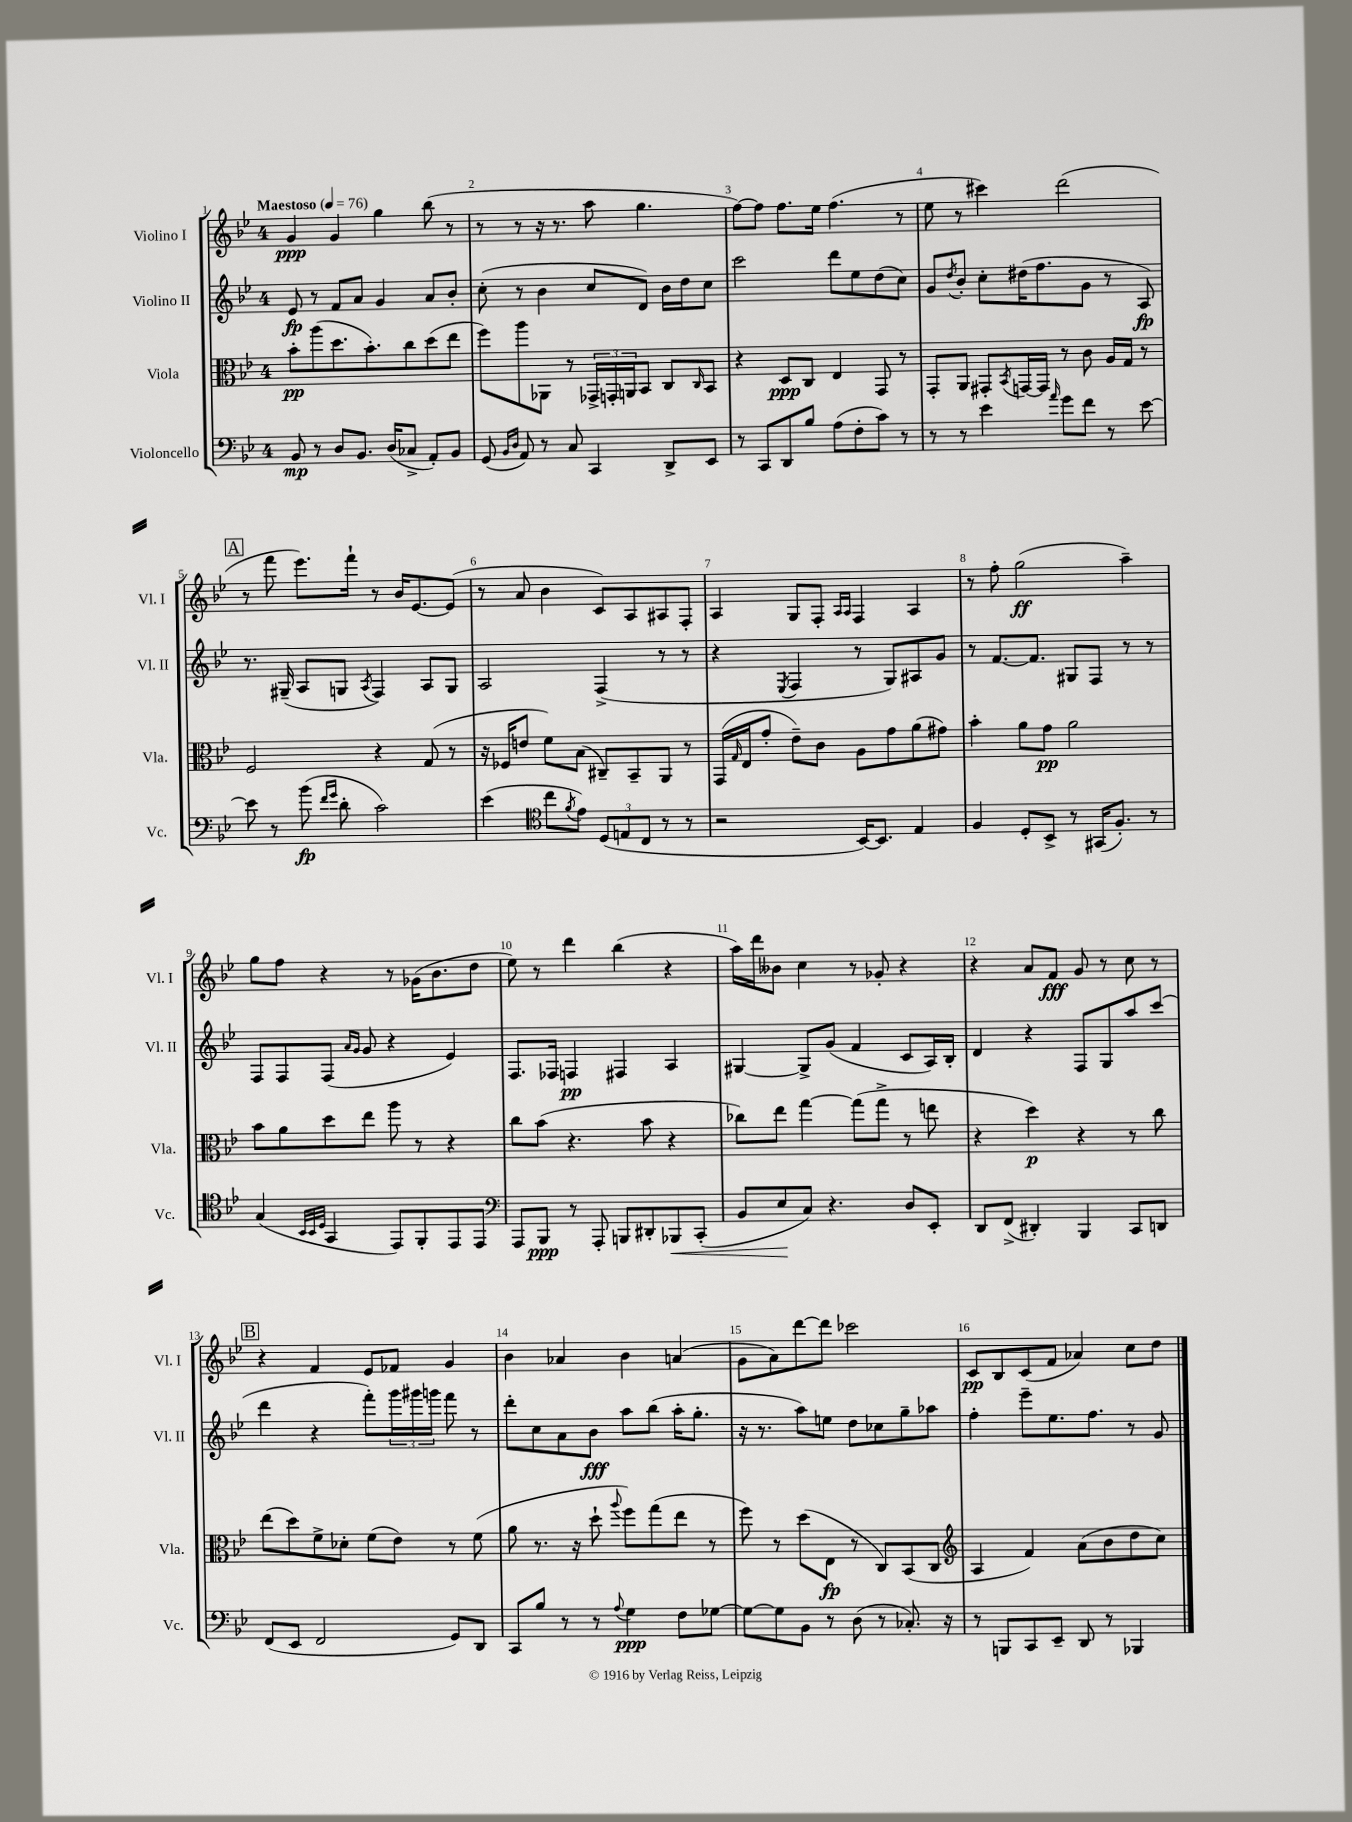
<<
\new StaffGroup <<
\new Staff = "s0" \with { instrumentName = "Violino I" shortInstrumentName = "Vl. I" } {
    \clef treble \key bes \major \once \override Staff.TimeSignature.style = #'single-digit \time 4/4 \tempo "Maestoso" 4 = 76
    g'4\ppp g'4 g''4 bes''8( r8 |
    r8 r8 r16 r8. a''8 g''4. |
    f''8~) f''8 f''8. ees''16 f''4.( r8 |
    ees''8 r8 cis'''4) d'''2( |
    \mark \markup { \box "A" } r8 f'''8 ees'''8.) f'''16-! r8 bes'16 ees'8.~ ees'8( |
    r8 a'8 bes'4 c'8) a8 ais8 f8-. |
    a4 g8 f8-. \grace { a16 a16 } f4 a4 |
    r8 f''8-. g''2\ff( a''4--) |
    g''8 f''8 r4 r8 ges'16( bes'8. d''8 |
    ees''8) r8 d'''4 bes''4( r4 |
    a''16) d'''16 beses'8 c''4 r8 ges'8-. r4 |
    r4 a'8 f'8\fff g'8 r8 c''8 r8 |
    \mark \markup { \box "B" } r4 f'4 ees'8 fes'8 g'4 |
    bes'4 aes'4 bes'4 a'4( |
    g'8 a'8) d'''8~ d'''8 ces'''2 |
    c'8\pp bes8 c'8( f'8 aes'4) c''8 d''8 \bar "|." |
}
\new Staff = "s1" \with { instrumentName = "Violino II" shortInstrumentName = "Vl. II" } {
    \clef treble \key bes \major \once \override Staff.TimeSignature.style = #'single-digit \time 4/4
    ees'8\fp r8 f'8 a'8 g'4 a'8 bes'8-. |
    c''8-.( r8 bes'4 c''8 d'8) bes'16 d''16 c''8 |
    c'''2 d'''8 ees''8 d''8( c''8) |
    g'8 \acciaccatura { d''8 } bes'8-. c''8-. dis''16( f''8. g'8 r8 a8\fp) |
    \mark \markup { \box "A" } r8. gis16--( a8 g8 \acciaccatura { a8 } f4) a8 g8 |
    a2 f4->( r8 r8 |
    r4 \acciaccatura { ees8 } f4 r8 g8) ais8 g'8 |
    r8 f'8.~ f'8. gis8 f8 r8 r8 |
    f8 f8 f8( \grace { a'16 g'16 } g'8 r4 ees'4) |
    f8. fes16 f4\pp fis4 a4 |
    gis4~ gis8-> g'8( f'4 c'8 a16) bes16-. |
    d'4 r4 f8 g8 a''8 c'''8( |
    \mark \markup { \box "B" } d'''4 r4 f'''8-.) \tuplet 3/2 { g'''16 gis'''16 g'''16 } f'''8 r8 |
    d'''8-. c''8 a'8 bes'8\fff a''8 bes''8( a''16-. g''8.-. |
    r16 r8. a''8) e''8 d''8 ces''8 g''8-- aes''8 |
    f''4-. ees'''8-- ees''8. f''8. r8 g'8 \bar "|." |
}
\new Staff = "s2" \with { instrumentName = "Viola" shortInstrumentName = "Vla." } {
    \clef alto \key bes \major \once \override Staff.TimeSignature.style = #'single-digit \time 4/4
    bes'8-.\pp a''8( d''8. bes'8.-.) c''8 d''8( ees''8 |
    f''8) a''8 aes,8 r8 \tuplet 3/2 { ges,16-> g,16-. a,16 } bes,8 c8 \grace { c16 } bes,8 |
    r4 d8\ppp c8 ees4 g,8 r8 |
    g,8-. a,8 gis,8-. \acciaccatura { bes,8 } g,16~ g,16 r8 c'8 a16 g16 r8 |
    \mark \markup { \box "A" } f2 r4 g8( r8 |
    r16 fes16 e'8 f'8) bes8( cis8--) bes,8-- a,8 r8 |
    g,16( \grace { g16 } ees16 g'8-. ees'8--) c'8 a8 g'8 a'8( gis'8) |
    bes'4-. a'8 g'8\pp a'2 |
    bes'8 a'8 d''8 ees''8 a''8 r8 r4 |
    c''8 bes'8( r4. bes'8 r4 |
    ces''8) ees''8 g''4~ g''8( g''8-> r8 e''8 |
    r4 d''4\p) r4 r8 c''8 |
    \mark \markup { \box "B" } ees''8( d''8) f'8-> des'8-. f'8( ees'8) r8 f'8( |
    a'8 r8. r16 d''8-! \appoggiatura { a''8 } f''8) g''8( ees''8 r8 |
    f''8) r8 d''8( ees8\fp r8 c8) bes,8( c8 |
    \clef treble a4 f'4) a'8( bes'8 d''8 c''8) \bar "|." |
}
\new Staff = "s3" \with { instrumentName = "Violoncello" shortInstrumentName = "Vc." } {
    \clef bass \key bes \major \once \override Staff.TimeSignature.style = #'single-digit \time 4/4
    bes,8\mp r8 d8 bes,8. d16( ces8-> a,8-.) bes,8 |
    g,8( \grace { bes,16 d16 } a,8) r8 c8 c,4 d,8-> ees,8 |
    r8 c,8 d,8 bes8 a8( f8-. c'8) r8 |
    r8 r8 ees'4 \grace { a'16 } g'8 f'8 r8 ees'8~ |
    \mark \markup { \box "A" } ees'8 r8 bes'8\fp( \grace { f'16 g'16 } d'8-. c'2) |
    ees'4( \clef tenor c''8 \acciaccatura { f'8 } ees'8) \tuplet 3/2 { d8( e8 c8 } r8 r8 |
    r2 bes,16~) bes,8. ees4 |
    f4 d8-. bes,8-> r8 gis,16( f8.-.) r8 |
    g4( \grace { bes,32 bes,32 d32 } g,4 ees,8) f,8-. ees,8 ees,8 |
    \clef bass a,,8 bes,,8\ppp r8 a,,8-. b,,8 dis,8-. bes,,8\< c,8-.( |
    bes,8 ees8\! c8) r4. d8 ees,8-. |
    d,8 f,8->( dis,4-.) bes,,4 c,8 d,8 |
    \mark \markup { \box "B" } f,8( ees,8 f,2 g,8) d,8 |
    c,8 bes8 r8 r8 \appoggiatura { a8 } g4\ppp f8 ges8~ |
    ges8~ ges8 bes,8 r8 d8( r8 ces8.-.) r16 |
    r8 b,,8 c,8 ees,8-- d,8 r8 bes,,4 \bar "|." |
}
>>
>>
\layout { \context { \Score \override BarNumber.break-visibility = ##(#f #t #t) barNumberVisibility = #all-bar-numbers-visible } }
